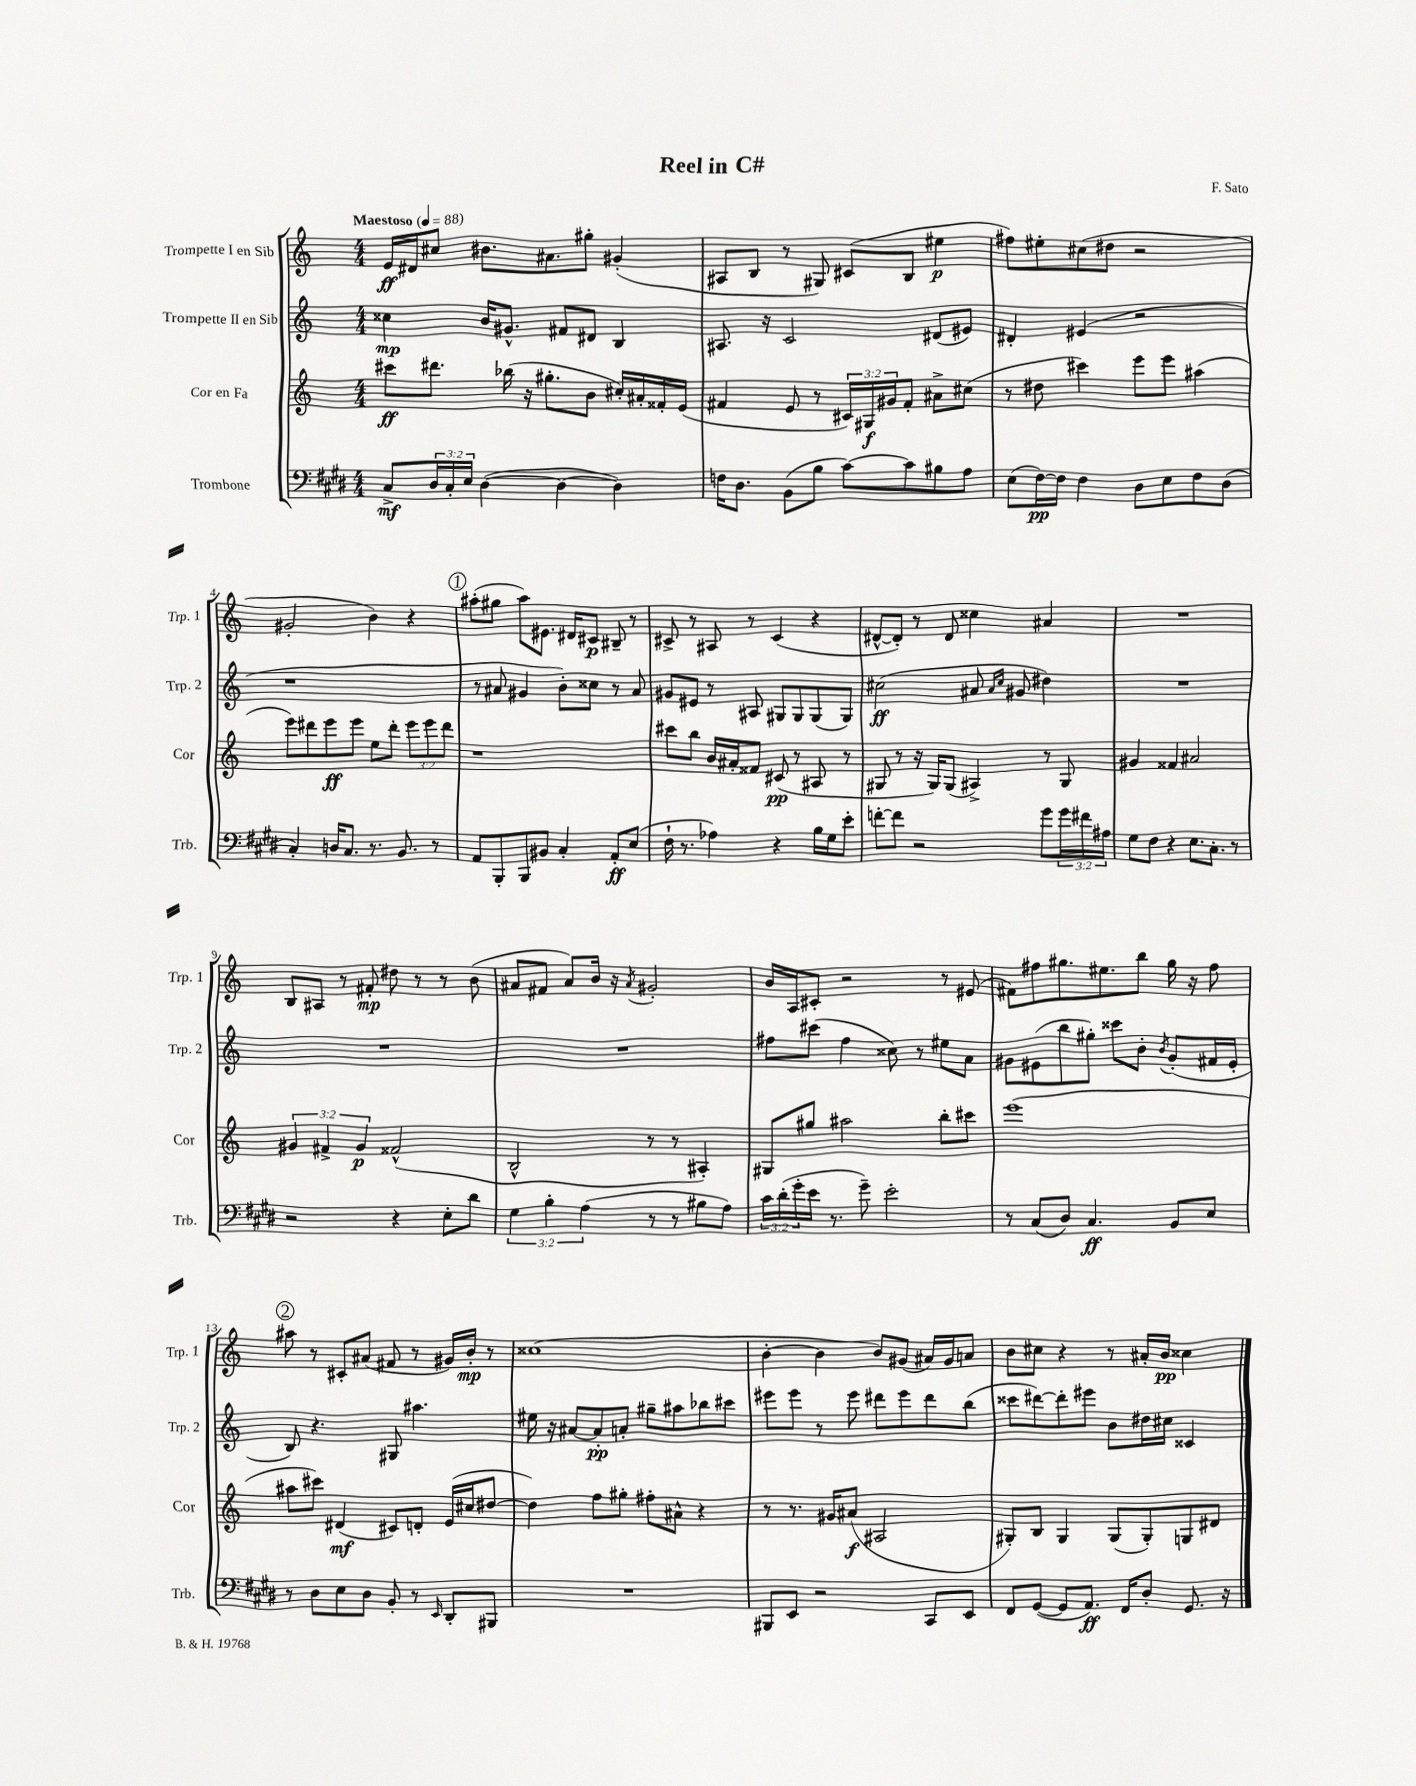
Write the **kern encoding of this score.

**kern	**kern	**kern	**kern
*staff4	*staff3	*staff2	*staff1
*clefF4	*clefG2	*clefG2	*clefG2
*k[f#c#g#d#]	*k[]	*k[]	*k[]
*M4/4	*M4/4	*M4/4	*M4/4
*MM88	*MM88	*MM88	*MM88
8C#^	8ccc#	4cc##	16e
.	.	.	16d#
24D#	8.ddd#	.	8cc#
24C#'	.	.	.
24E	.	.	.
([4D#	.	16b	8.b#
.	(16bb-	8.g#^^	.
.	16r	.	.
.	8.gg#'	.	8.a#
4D#_	.	8f#	.
.	8b	8d#	8gg#'
4D#])	16cc#')	4B	(4g#'
.	16a#'	.	.
.	16f##'	.	.
.	(16e	.	.
=	=	=	=
16F	4f#	8.A#	8A#
8.D#	.	.	.
.	.	.	8B
.	.	16r	.
(8BB	8e	2c	8r
8B	8r	.	8G#)
[8c#)	24c#)	.	(8c#
.	24G#	.	.
.	24g#	.	.
8c#]	8f#'	.	8B
8B#	8a#^	(8d#	4ee#
8A	(8cc#	8e#)	.
=	=	=	=
(8E	8r	4d#'	8ff#)
[16F#)	8dd#	.	8ee#'
16F#]	.	.	.
4F#	4ccc#)	(4e#	(8cc#
.	.	.	8dd#
8D#	8eee	2r	2r
8E	8eee	.	.
8F#	(4aa#	.	.
(8D#	.	.	.
=	=	=	=
4C#')	8eee)	1r	2g#'
.	8ddd#	.	.
16D	8eee	.	.
8.C#	.	.	.
.	8eee	.	.
8.r	8ee	.	4b)
.	8ddd#'	.	.
8.BB	.	.	.
.	12eee	.	4r
.	12eee	.	.
8r	.	.	.
.	12ddd#	.	.
=	=	=	=
8AA	1r	8r	(8aa#'
8BBB'	.	8a#	8gg#
8BBB	.	4g#	8aa#)
8BB#	.	.	8.e#
4C#'	.	8b')	.
.	.	.	16d#
.	.	8cc##	8c#
8AA'	.	8r	8B#~
(8E	.	8a#	8r
=	=	=	=
16F#`	8ccc#	8g#	8c#^
8.r	.	.	.
.	8bb	8e#	8r
4A-)	16b	8r	8A#
.	16a#'	.	.
.	8f##	8A#	8r
4r	(8c#	8G#	(4c#
.	8r	8G#	.
16B	8A#	(8G#	4r
16G#	.	.	.
8e'	8r	8G#)	.
=	=	=	=
[8f'	8G#	(2cc#	[8d#^^
8f]	8r	.	8d#'])
2r	16r	.	8r
.	16G#)	.	.
.	(8G#	.	8d#
.	4A#^)	8a#	4cc##
.	.	16qqa#	.
.	.	16qqcc#	.
.	.	8g#	.
8g#	8r	4dd#)	4a#
24g#	8G#	.	.
24f#	.	.	.
24A#	.	.	.
=	=	=	=
8G#	4g#	1r	1r
8F#	.	.	.
4r	4f##	.	.
8.E	2a#	.	.
8.C#'	.	.	.
8r	.	.	.
=	=	=	=
2r	6g#	1r	8B
.	.	.	8A#
.	6f#^	.	.
.	.	.	8r
.	6g#	.	.
.	.	.	8f#'
4r	(2f##^^	.	8dd#
.	.	.	8r
8E'	.	.	8r
8d#	.	.	(8b
=	=	=	=
6G#	2B^^	1r	8a#
.	.	.	8f#
6B'	.	.	.
.	.	.	8a#)
(6A	.	.	.
.	.	.	16b
.	.	.	16r
.	.	.	8qa#
8r	8r	.	2g#'
8r	8r	.	.
8B#	4A#')	.	.
8A)	.	.	.
=	=	=	=
24c#	8G#	8ff#	16b
(24d#'	.	.	.
.	.	.	16A
24g#'	.	.	.
16e	8gg#	(8ccc#	8c#'
8.r	.	.	.
.	2aa#	4ff#	2r
8g#~)	.	.	.
2e'	.	8cc##)	.
.	.	8r	.
.	8bb'	8ee#	8r
.	8ccc#	8a	(8e#
=	=	=	=
8r	(1eee	8g#	8f#)
(8C#	.	(8e#	8ff#
8D#)	.	8bb	8.gg#
4.C#	.	8gg#')	.
.	.	.	8.ee#
.	.	8ccc##	.
.	.	8b'	8bb
.	.	8qb	.
8BB	.	(8g#'	16gg#
.	.	.	16r
8E	.	16f#	8ff#
.	.	16e#'	.
=	=	=	=
8r	8aa#	8B)	8aa#
8D#	8ccc#)	4.r	8r
8E	(4d#	.	8c#'
8D#	.	.	(8a#
8BB'	8c#)	8G#	8f#
8r	8d'	4.aa#	8r
16qqEE	.	.	.
8DD#'	(16e	.	16g#)
.	16cc#	.	16b'
8BBB#	[8dd#	.	8r
=	=	=	=
1r	4dd#])	16ee#	(1cc##
.	.	16r	.
.	.	[8a#	.
.	8ff	8a#']	.
.	8gg#'	8a'	.
.	8ff#'	8gg#~	.
.	8a#^^	8aa#	.
.	4r	8bb-	.
.	.	8ccc#	.
=	=	=	=
8BBB#	8r	8eee#	[4b'
8EE	8.r	8eee#	.
2r	.	8r	4b]
.	16g#	.	.
.	(8a#	8eee#	.
.	2A#	8ddd#	8b)
.	.	8eee#	(8g#
8CC#	.	8ddd#	16a#)
.	.	.	16g#
8EE	.	(8bb	8a
=	=	=	=
8FF#	8G#')	8ccc##	8b
([8GG#	8B	[8ddd#)	8cc#
8GG#]	4G#	8ddd#']	4r
8.AA)	.	8eee#	.
.	(8G#	8b	8r
16FF#	.	.	.
8D#'	8G#')	16dd#	16a#'
.	.	16cc#	16b
8.GG#	8G	4c##	4cc##
.	8d#	.	.
16r	.	.	.
==	==	==	==
*-	*-	*-	*-
